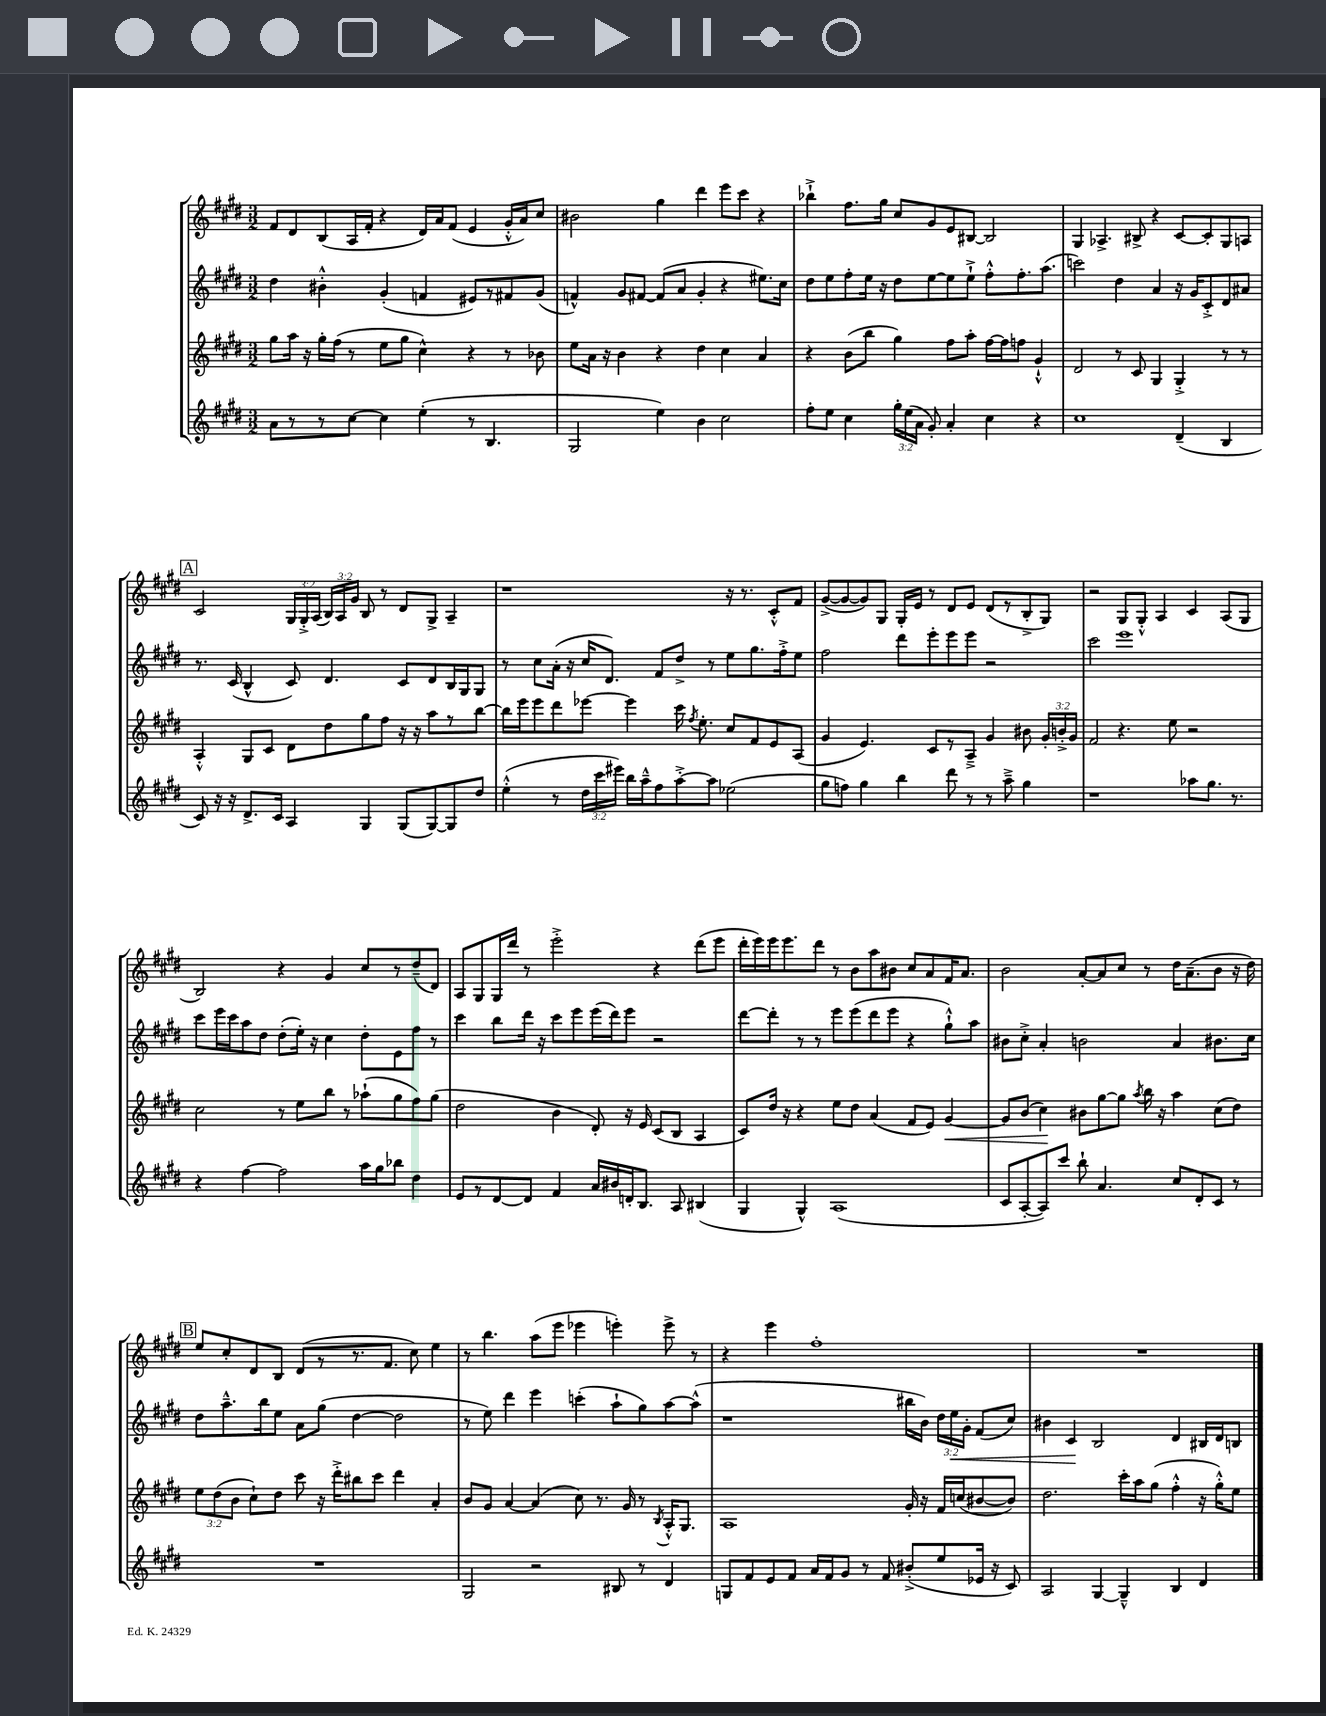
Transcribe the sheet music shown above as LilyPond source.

<<
\new StaffGroup <<
\new Staff = "s0" {
    \clef treble \key e \major \numericTimeSignature \time 3/2 \override Staff.TupletNumber.text = #tuplet-number::calc-fraction-text
    \autoBeamOff fis'8[ dis'8 b8( a16 fis'16]-. r4 dis'16[) a'16 fis'8]( e'4 gis'16[-.-^ a'16) cis''8] |
    bis'2 gis''4 dis'''4 e'''8[ cis'''8] r4 |
    bes''4-!-> fis''8.[ gis''16] cis''8[ gis'8 e'8 bis8]~ bis2 |
    gis4 aes4.-> bis8-> r4 cis'8[~ cis'8-. gis8 a8] |
    \mark \markup { \box "A" } cis'2 \tuplet 3/2 { gis16[ gis16-.-> a16]( } \tuplet 3/2 { b16[) a16 gis'16] } b8 r8 dis'8[ gis8]-> a4-- |
    r1 r16 r8. cis'8[-.-^ fis'8] |
    gis'8[~->( gis'8~ gis'8) gis8] gis16[-. e'16] r8 dis'8[ e'8] dis'8[( r8 b8-.-> gis8]) |
    r2 gis8[ gis8]-.-^ a4 cis'4 a8[( gis8] |
    b2) r4 gis'4 cis''8[ r8 dis''8--( dis'8]) |
    a8[ gis8 gis16 dis'''16] r8 e'''2-.-> r4 dis'''8[( e'''8] |
    dis'''16[-. e'''16) e'''16 e'''8. dis'''8] r8 b'8[ a''8 bis'8] cis''8[ a'8 fis'16 a'8.] |
    b'2 a'8[~-. a'8 cis''8] r8 dis''16[ a'8.--( b'8] r16 dis''16) |
    \mark \markup { \box "B" } e''8[ cis''8-. dis'8 b8] dis'8[( r8 r8. fis'8.] cis''8) e''4 |
    r8 b''4. a''8[( e'''8] ees'''4 e'''4-.) e'''8-> r8 |
    r4 e'''4 fis''1-. |
    R1. \bar "|." |
}
\new Staff = "s1" {
    \clef treble \key e \major \numericTimeSignature \time 3/2 \override Staff.TupletNumber.text = #tuplet-number::calc-fraction-text
    \autoBeamOff dis''4 bis'4-.-^ gis'4-.( f'4 eis'8[) r8 fis'8 gis'8]( |
    f'4-^) gis'8[ fis'8]~ fis'8[( a'8] gis'4-. r4 eis''8.[) cis''16] |
    dis''8[ e''8 fis''8-. e''16] r16 dis''8[ e''8~ e''8 e''8]-!-> fis''8[-.-^ fis''8.-. a''8.]( |
    c'''2) dis''4 a'4 r16 gis'16[ cis'8-.-> dis'8 ais'8] |
    \mark \markup { \box "A" } r8. cis'16( b4-^ cis'8) dis'4. cis'8[ dis'8 b16 gis16 gis8] |
    r8 cis''8[ a'16]-.( r16 cis''16[ dis'8.]) fis'8[ dis''8]-> r8 e''8[ gis''8. fis''16-.-> e''8] |
    fis''2 dis'''8[ e'''8-. e'''8 e'''8] r2 |
    cis'''2 e'''1 |
    cis'''8[ e'''16 cis'''16 a''8 dis''8] dis''8[-.( e''16]-.) r16 cis''4 dis''8[-. e'8 fis''8] r8 |
    cis'''4 b''8[ dis'''16] r16 cis'''8[ e'''8 e'''16( dis'''16) e'''8] r2 |
    dis'''8[~ dis'''8]-. r8 r8 e'''8[ e'''8( dis'''8 e'''8] r4 gis''8[-!-^) a''8] |
    bis'8[ cis''8]-.-> a'4-. b'2 a'4 bis'8.[ cis''16] |
    \mark \markup { \box "B" } dis''8[ a''8.---^ b''16 e''8] a'8[ gis''8]( dis''4~ dis''2 |
    r8 e''8) dis'''4 e'''4 c'''4-.( a''8[-! gis''8) a''8~ a''8]-^( |
    r1 bis''16[ b'16]) \tuplet 3/2 { dis''16[ e''16\< gis'16]-. } fis'8[( cis''8]) |
    bis'4 cis'4\! b2 dis'4 bis16[ dis'16 b8] \bar "|." |
}
\new Staff = "s2" {
    \clef treble \key e \major \numericTimeSignature \time 3/2 \override Staff.TupletNumber.text = #tuplet-number::calc-fraction-text
    \autoBeamOff gis''8[ a''16] r16 gis''16[-. fis''16]( r8 e''8[ gis''8] cis''4-^) r4 r8 bes'8 |
    e''8[ a'16] r16 b'4 r4 dis''4 cis''4 a'4 |
    r4 b'8[( b''8] gis''4) fis''8[ a''8]-. fis''16[~ fis''16 f''8] gis'4-!-^ |
    dis'2 r8 cis'8 gis4 gis4-.-> r8 r8 |
    \mark \markup { \box "A" } a4-.-^ gis8[ cis'8] dis'8[ dis''8 gis''8 fis''8] r16 r16 a''8[ r8 b''8]~ |
    b''16[ e'''16 e'''8 dis'''8 ees'''8]~ ees'''4 cis'''16 \acciaccatura { fis''8 } e''8.-. cis''8[ fis'8 e'8 a8]( |
    gis'4 e'4.) cis'8[ r8 a8]---> gis'4 bis'8 \tuplet 3/2 { gis'16[-. b'16-.-> gis'16] } |
    fis'2 r4. e''8 r2 |
    cis''2 r8 e''8[ b''8] r8 aes''8[-!( gis''8 fis''8) gis''8]( |
    dis''2 b'4 dis'8-.) r16 e'16 cis'8[( b8] a4 |
    cis'8[) dis''16] r16 r4 e''8[ dis''8] a'4( fis'8[ e'8]) gis'4~\< |
    gis'8[ b'8]( cis''4\!) bis'8[ gis''8~ gis''8] \acciaccatura { a''8 } b''16 r16 a''4 cis''8[( dis''8]) |
    \mark \markup { \box "B" } \tuplet 3/2 { e''8[ dis''8( b'8] } cis''8[-!) dis''8] cis'''8 r16 dis'''16[-.-> bis''8 cis'''8] dis'''4 a'4-. |
    b'8[ gis'8] a'4~ a'4( cis''8) r8. gis'16 r8 \acciaccatura { b8 } a16[-.-^ gis8.] |
    a1 gis'16-. r16 fis'16[ c''16( bis'8~ bis'8]) |
    dis''2. cis'''16[-. a''16 gis''8]( fis''4-.-^ r16 gis''16[-.-^) e''8] \bar "|." |
}
\new Staff = "s3" {
    \clef treble \key e \major \numericTimeSignature \time 3/2 \override Staff.TupletNumber.text = #tuplet-number::calc-fraction-text
    \autoBeamOff a'8[ r8 r8 cis''8]~ cis''4 e''4-.( r8 b4. |
    gis2 e''4) b'4 cis''2 |
    fis''8[-. e''8] cis''4 \tuplet 3/2 { gis''16[-. e''16( a'16] } gis'8-.) a'4-. cis''4 r4 |
    cis''1 dis'4--( b4 |
    \mark \markup { \box "A" } cis'8) r16 r16 dis'8.[-> cis'16] a4 gis4 gis8[( gis8~) gis8 dis''8] |
    e''4-.-^( r8 \tuplet 3/2 { dis''16[ cis'''16 eis'''16]) } b''16[ a''16---^ fis''8 a''8~-.-> a''8] ees''2( |
    gis''8[ f''8]) gis''4 b''4 dis'''8 r8 r8 a''8---> gis''4 |
    r1 aes''8[ gis''8.] r8. |
    r4 fis''4~ fis''2 a''16[ gis''16 bes''8] dis''4 |
    e'8[ r8 dis'8~ dis'8] fis'4 a'16[ bis'16 d'16-. b8.] a8 bis4( |
    gis4 gis4-^) a1( |
    cis'8[ a8~-. a8) cis'''8] b''8-! a'4. cis''8[ dis'8-. cis'8] r8 |
    \mark \markup { \box "B" } R1. |
    gis2 r2 bis8 r8 dis'4 |
    g8[ fis'8 e'8 fis'8] a'16[ fis'16 gis'8] r8 fis'8 bis'8[-.->( e''8 ees'16] r16 cis'8) |
    a2 gis4~ gis4---^ b4 dis'4 \bar "|." |
}
>>
>>
\layout { \context { \Score \remove "Bar_number_engraver" } }
